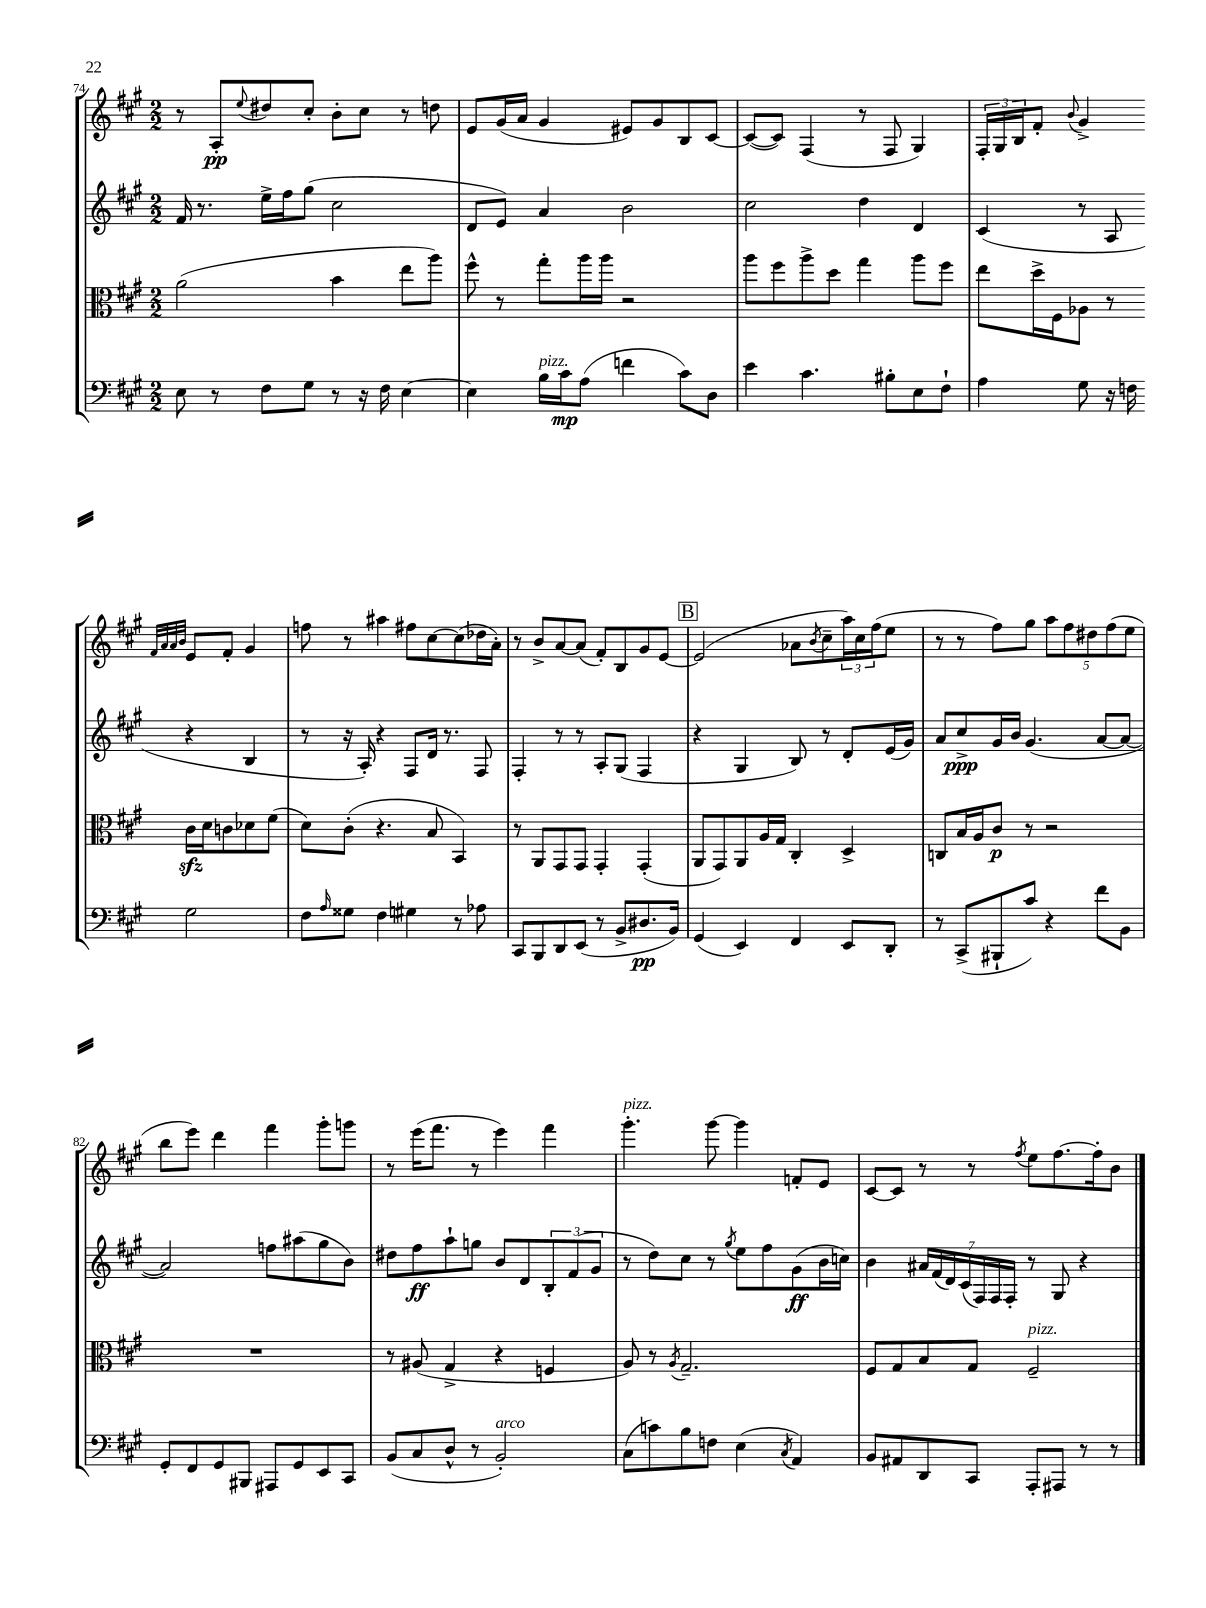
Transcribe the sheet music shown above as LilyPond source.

<<
\new StaffGroup <<
\new Staff = "s0" {
    \clef treble \key a \major \numericTimeSignature \time 2/2
    r8 a8-.\pp \appoggiatura { e''8 } dis''8 cis''8-. b'8-. cis''8 r8 d''8 |
    e'8 gis'16( a'16 gis'4 eis'8) gis'8 b8 cis'8~ |
    cis'8~( cis'8) fis4( r8 fis8 gis4) |
    \tuplet 3/2 { fis16-. gis16 b16 } fis'8-. \appoggiatura { b'8 } gis'4-> \grace { fis'32 a'32 a'32 b'32 } e'8 fis'8-. gis'4 |
    f''8 r8 ais''4 fis''8 cis''8~ cis''8( des''16 a'16-.) |
    r8 b'8-> a'8~ a'8( fis'8-.) b8 gis'8 e'8~ |
    \mark \markup { \box "B" } e'2( aes'8 \acciaccatura { b'8 } cis''8-- \tuplet 3/2 { a''16) cis''16 fis''16( } e''8 |
    r8 r8 fis''8) gis''8 \tuplet 5/4 { a''8 fis''8 dis''8 fis''8( e''8 } |
    b''8 e'''8) d'''4 fis'''4 gis'''8-. g'''8 |
    r8 e'''16( fis'''8. r8 e'''4) fis'''4 |
    gis'''4.-.^\markup { \italic "pizz." } gis'''8~ gis'''4 f'8-. e'8 |
    cis'8~ cis'8 r8 r8 \acciaccatura { fis''8 } e''8 fis''8.~ fis''16-. b'8 \bar "|." |
}
\new Staff = "s1" {
    \clef treble \key a \major \numericTimeSignature \time 2/2
    fis'16 r8. e''16-> fis''16 gis''8( cis''2 |
    d'8 e'8) a'4 b'2 |
    cis''2 d''4 d'4 |
    cis'4( r8 a8 r4 b4 |
    r8 r16 a16-.) r4 fis8 d'16 r8. fis8 |
    fis4-. r8 r8 a8-. gis8( fis4 |
    \mark \markup { \box "B" } r4 gis4 b8) r8 d'8-. e'16( gis'16) |
    a'8 cis''8->\ppp gis'16 b'16 gis'4.( a'8~ a'8~ |
    a'2) f''8 ais''8( gis''8 b'8) |
    dis''8 fis''8\ff a''8-! g''8 b'8 d'8 \tuplet 3/2 { b8-. fis'8( gis'8 } |
    r8 d''8) cis''8 r8 \acciaccatura { gis''8 } e''8 fis''8 gis'8\ff( b'16 c''16) |
    b'4 \tuplet 7/4 { ais'16 fis'16( d'16) cis'16( fis16) fis16 fis16-. } r8 gis8 r4 \bar "|." |
}
\new Staff = "s2" {
    \clef alto \key a \major \numericTimeSignature \time 2/2
    a'2( b'4 e''8 a''8) |
    fis''8-^ r8 gis''8-. a''16 a''16 r2 |
    a''8 fis''8 a''8-> d''8 gis''4 a''8 fis''8 |
    e''8 d''16-> fis16 aes8 r8 cis'16\sfz d'16 c'8 des'8 fis'8( |
    d'8) cis'8-.( r4. b8 b,4) |
    r8 a,8 gis,8 gis,8 gis,4-. gis,4-.( |
    \mark \markup { \box "B" } a,8 gis,8) a,8 a16 gis16 cis4-. d4-> |
    c8 b16 a16 cis'8\p r8 r2 |
    R1 |
    r8 ais8( gis4-> r4 f4 |
    a8) r8 \acciaccatura { a8 } gis2.-- |
    fis8 gis8 b8 gis8 fis2--^\markup { \italic "pizz." } \bar "|." |
}
\new Staff = "s3" {
    \clef bass \key a \major \numericTimeSignature \time 2/2
    e8 r8 fis8 gis8 r8 r16 fis16 e4~ |
    e4 b16^\markup { \italic "pizz." } cis'16\mp a8( f'4 cis'8) d8 |
    e'4 cis'4. bis8-. e8 fis8-! |
    a4 gis8 r16 f16 gis2 |
    fis8 \grace { a16 } gisis8 fis4 gis4 r8 aes8 |
    cis,8 b,,8 d,8 e,8( r8 b,8-> dis8.\pp b,16) |
    \mark \markup { \box "B" } gis,4( e,4) fis,4 e,8 d,8-. |
    r8 cis,8->( bis,,8-! cis'8) r4 fis'8 b,8 |
    gis,8-. fis,8 gis,8 bis,,8 ais,,8 gis,8 e,8 cis,8 |
    b,8( cis8 d8-^ r8 b,2-.^\markup { \italic "arco" }) |
    cis8( c'8) b8 f8 e4( \acciaccatura { cis8 } a,4) |
    b,8 ais,8 d,8 cis,8 a,,8-. ais,,8 r8 r8 \bar "|." |
}
>>
>>
\layout { \context { \Score currentBarNumber = #74 } }
